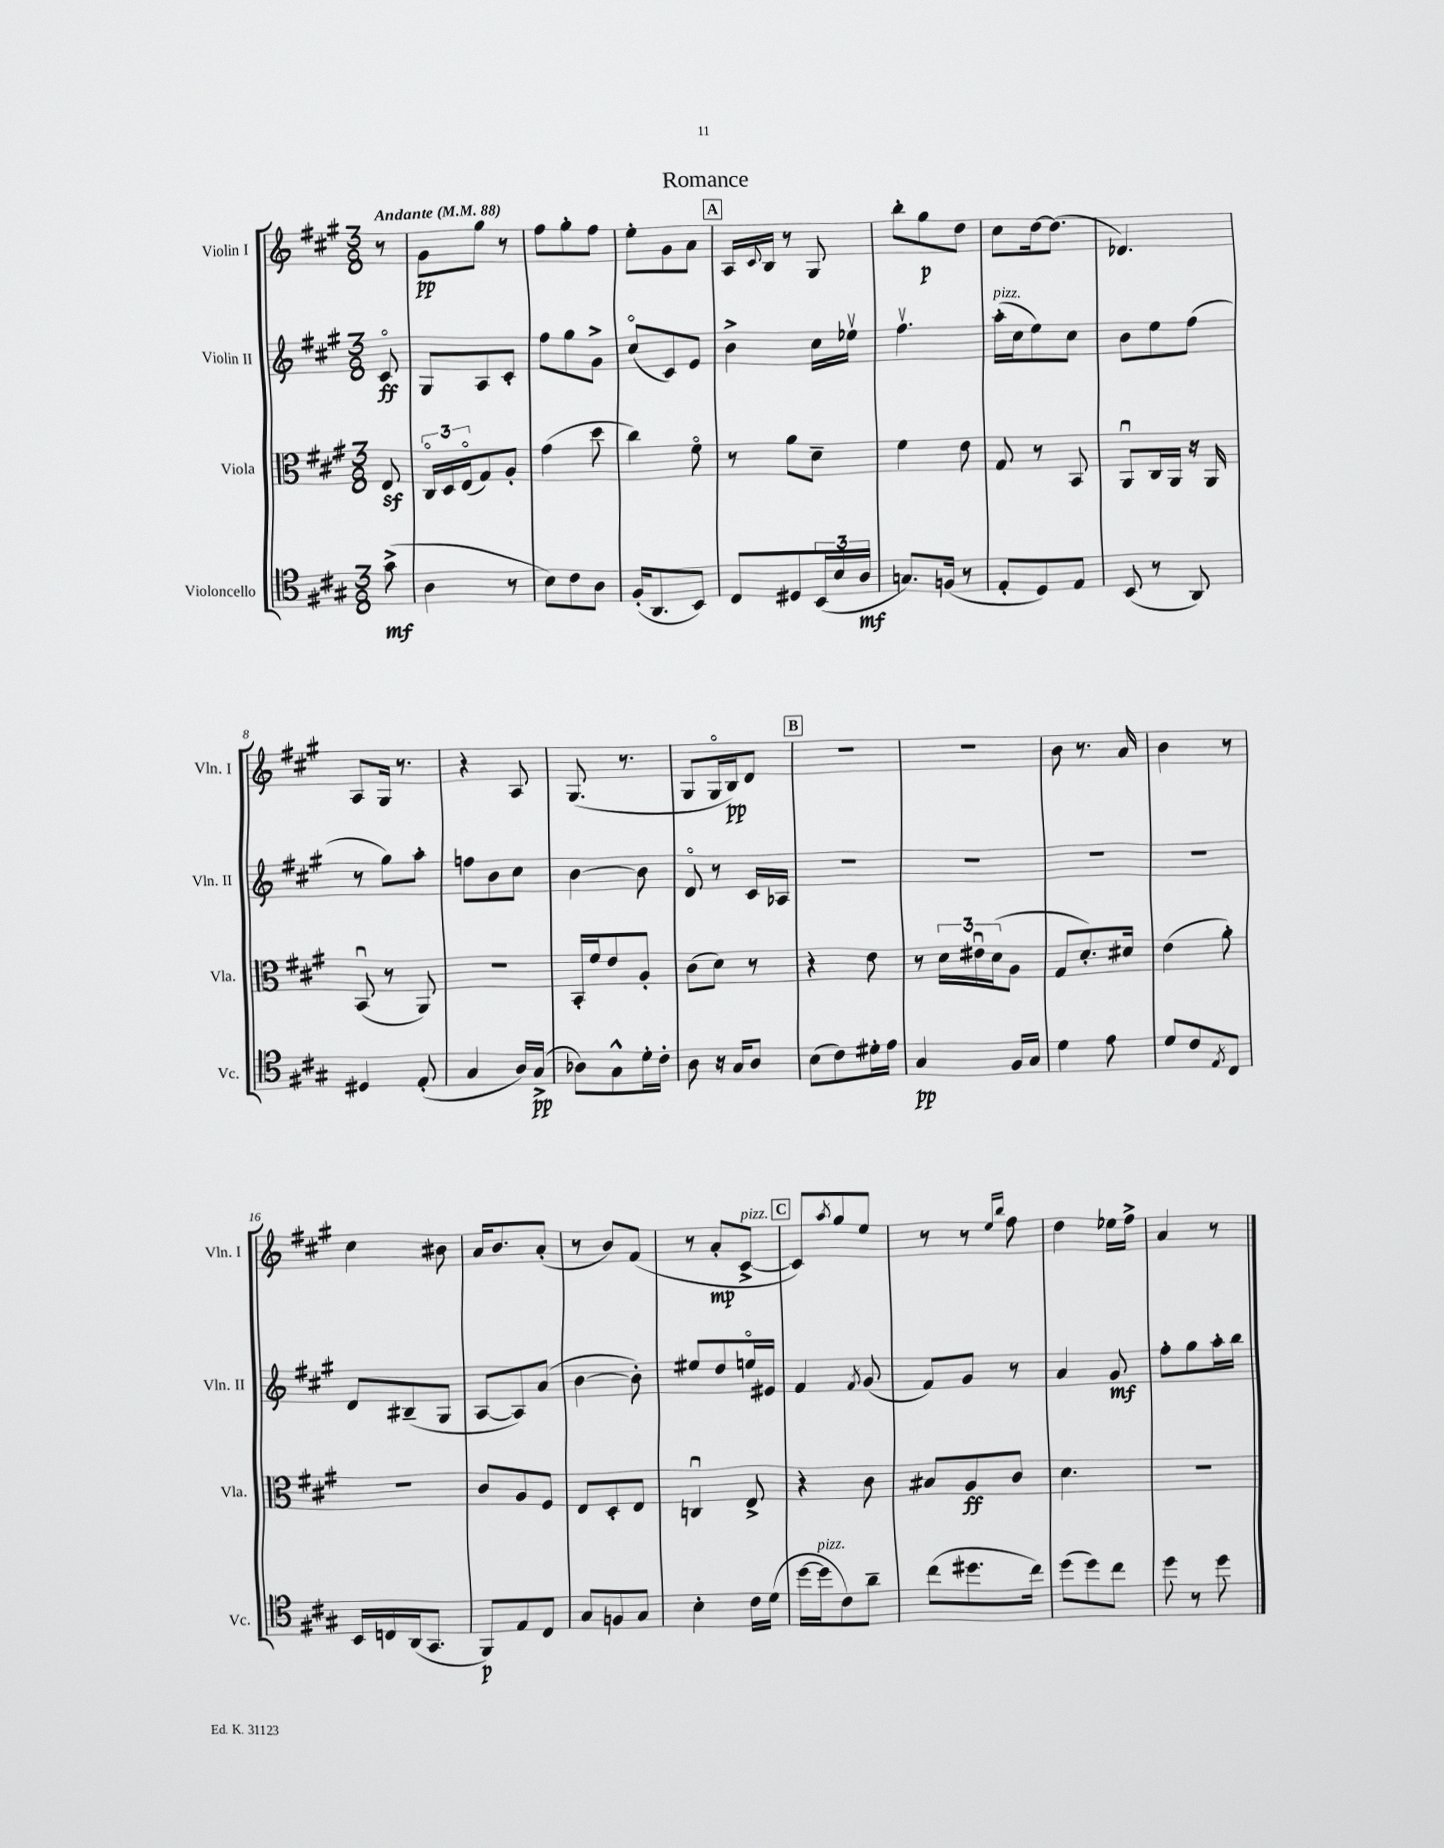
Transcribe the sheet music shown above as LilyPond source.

\header { title = "Romance" }
<<
\new StaffGroup <<
\new Staff = "s0" \with { instrumentName = "Violin I" shortInstrumentName = "Vln. I" } {
    \clef treble \key a \major \numericTimeSignature \time 3/8 \partial 8 \tempo "Andante" 4 = 88
    r8 |
    gis'8\pp gis''8 r8 |
    fis''8 gis''8-. fis''8 |
    e''8-. gis'8 a'8 |
    \mark \markup { \box "A" } a16 \appoggiatura { cis'8 } b16 r8 gis8 |
    b''8-. gis''8\p d''8 |
    cis''8 d''16~ d''8.( |
    des'4.) |
    a8 gis16 r8. |
    r4 a8 |
    gis8.( r8. |
    gis8 gis16\flageolet b16\pp) d'8 |
    \mark \markup { \box "B" } R4. |
    r4. |
    b'8 r8. a'16 |
    b'4 r8 |
    cis''4 bis'8 |
    a'16 b'8. a'8-.( |
    r8 b'8) fis'8( |
    r8 a'8-.\mp cis'8~->^\markup { \italic "pizz." } |
    \mark \markup { \box "C" } cis'8) \acciaccatura { a''8 } gis''8 e''8 |
    r8 r8 \grace { e''16 b''16 } fis''8 |
    d''4 ees''16 fis''16-> |
    a'4 r8 \bar "|." |
}
\new Staff = "s1" \with { instrumentName = "Violin II" shortInstrumentName = "Vln. II" } {
    \clef treble \key a \major \numericTimeSignature \time 3/8 \partial 8
    cis'8\flageolet\ff |
    gis8 a8 cis'8-. |
    fis''8 gis''8 gis'8-> |
    cis''8\flageolet( cis'8) e'8 |
    \mark \markup { \box "A" } b'4-> cis''16 ees''16\upbow |
    fis''4.\upbow |
    a''16-.^\markup { \italic "pizz." }( cis''16 e''8) cis''8 |
    b'8 e''8 fis''8( |
    r8 gis''8) a''8-. |
    f''8 b'8 cis''8 |
    b'4~ b'8 |
    d'8\flageolet r8 cis'16 aes16 |
    \mark \markup { \box "B" } R4. |
    R4. |
    R4. |
    R4. |
    d'8 bis8--( gis8 |
    a8~ a8) a'8( |
    b'4~ b'8-.) |
    eis''8 d''8 e''16\flageolet eis'16 |
    \mark \markup { \box "C" } fis'4 \acciaccatura { fis'8 } gis'8( |
    fis'8) gis'8 r8 |
    a'4 gis'8\mf |
    fis''8-. gis''8 a''16-. b''16 \bar "|." |
}
\new Staff = "s2" \with { instrumentName = "Viola" shortInstrumentName = "Vla." } {
    \clef alto \key a \major \numericTimeSignature \time 3/8 \partial 8
    e8\sf |
    \tuplet 3/2 { cis16\flageolet d16 e16\flageolet( } gis8) a8-. |
    gis'4( d''8 |
    cis''4) fis'8\flageolet |
    \mark \markup { \box "A" } r8 a'8 d'8-- |
    fis'4 e'8 |
    gis8 r8 b,8 |
    a,8\downbow cis16 a,16 r16 a,16 |
    b,8\downbow( r8 a,8) |
    R4. |
    b,16-. fis'16 e'8 a8-. |
    cis'8( d'8) r8 |
    \mark \markup { \box "B" } r4 e'8 |
    r8 \tuplet 3/2 { d'16 eis'16\downbow d'16( } a8 |
    gis8 d'8.-.) dis'16 |
    e'4( a'8-.) |
    r4. |
    cis'8 a8 fis8 |
    e8 d8-. e8 |
    c4\downbow e8-> |
    \mark \markup { \box "C" } r4 cis'8 |
    bis8 a8\ff cis'8 |
    d'4. |
    R4. \bar "|." |
}
\new Staff = "s3" \with { instrumentName = "Violoncello" shortInstrumentName = "Vc." } {
    \clef tenor \key a \major \numericTimeSignature \time 3/8 \partial 8
    gis'8->\mf( |
    a4 r8 |
    b8) cis'8 a8 |
    fis16-.( a,8. b,8) |
    \mark \markup { \box "A" } cis8 dis8 \tuplet 3/2 { b,16( b16 a16\mf } |
    g8.) f16( r8 |
    e8-. d8) e8 |
    b,8( r8 a,8) |
    dis4 e8-.( |
    gis4 a16) gis16->\pp( |
    aes8) gis8-^ d'16-. cis'16-. |
    a8 r16 gis16 a8 |
    \mark \markup { \box "B" } b8( cis'8) dis'16-. e'16 |
    gis4\pp fis16 gis16 |
    d'4 e'8 |
    d'8 cis'8 \acciaccatura { e8 } cis8 |
    b,16 c16 a,16( gis,8. |
    fis,8\p) e8 cis8 |
    gis8 f8 gis8 |
    b4-. cis'16 d'16( |
    \mark \markup { \box "C" } d''16~ d''16^\markup { \italic "pizz." } cis'8) a'8-- |
    cis''8( dis''8. cis''16) |
    d''8( d''8) cis''8 |
    d''8 r8 d''8 \bar "|." |
}
>>
>>
